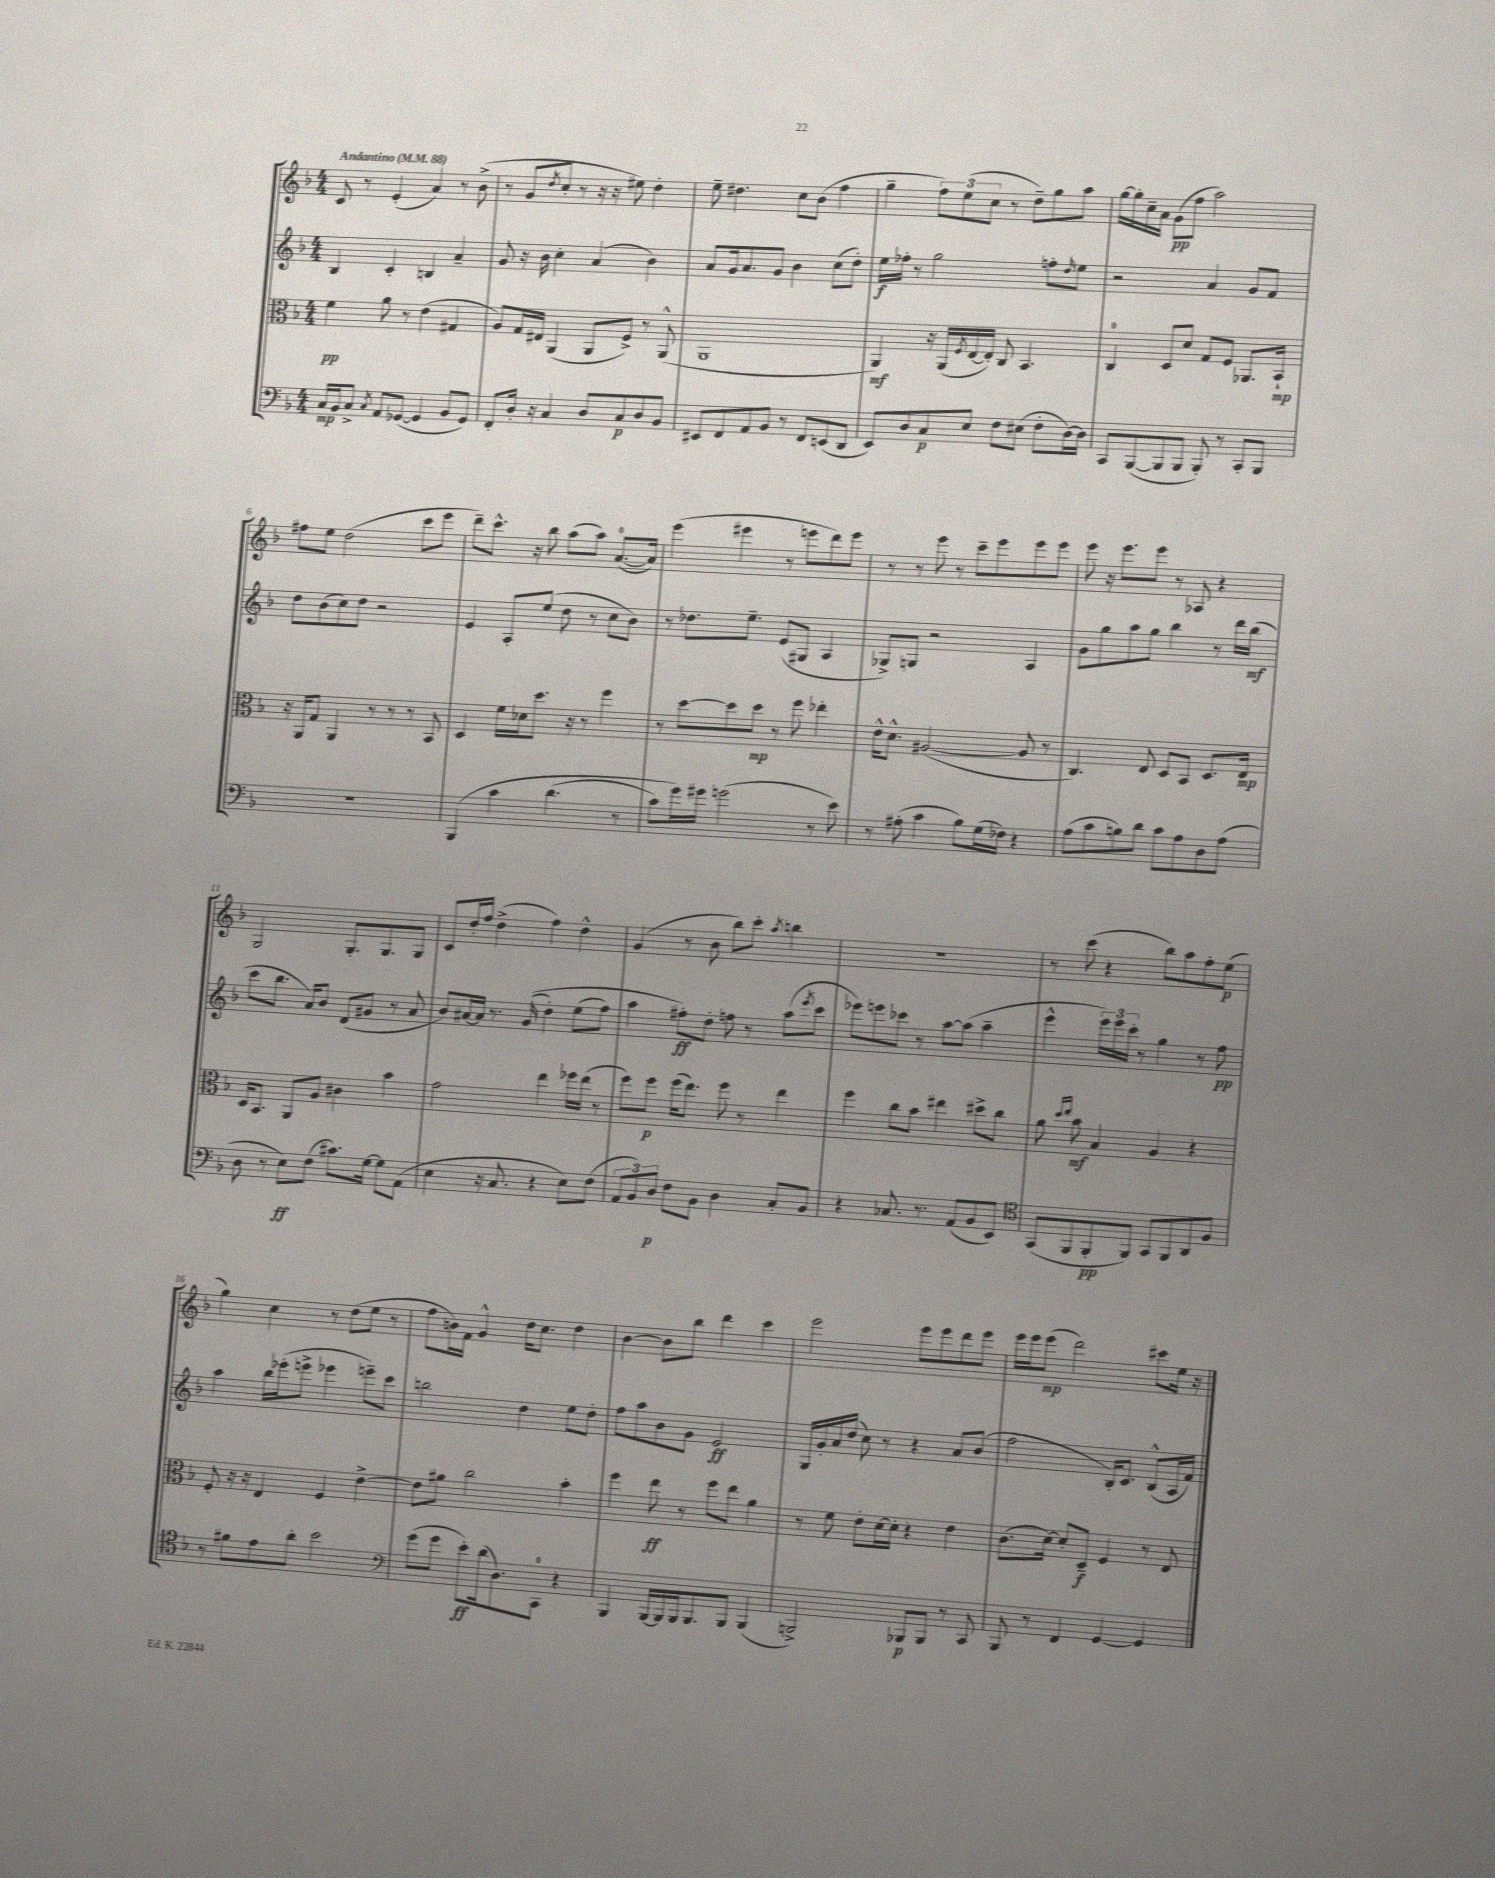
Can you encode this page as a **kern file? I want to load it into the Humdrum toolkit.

**kern	**kern	**kern	**kern
*staff4	*staff3	*staff2	*staff1
*clefF4	*clefC3	*clefG2	*clefG2
*k[b-]	*k[b-]	*k[b-]	*k[b-]
*M4/4	*M4/4	*M4/4	*M4/4
*MM88	*MM88	*MM88	*MM88
16C/LL	4f\	4B-/	8c/
16BB-/J	.	.	.
8C^/J	.	.	8r
8qC/	.	.	.
8AA/L	8a\	4c'/	(4e'/
([8GG-/J	8r	.	.
4GG-/]	(4e\	4B/	4a/)
8BB-/L	4G#/	4a~/	8r
8GG-/J)	.	.	(8b-^\
=	=	=	=
8FF'/L	8A/L)	8g/	8r
16D'/Jk	16G/L	16r	8g/L
16r	16E#/JJ	16b-\	.
.	.	.	8qdd/
4C/	(4AA/	4cc'\	8cc'/J
.	.	.	8r
8D/L	8AA/L	(4a/	16r
.	.	.	16r
8C/	8F^/J)	.	8ee#\)
8D/	8r	4b-\)	4dd'\
8BB-/J	(8AA^^/	.	.
=	=	=	=
8EE#/L	1AA	8a/L	8ee~\
8FF/	.	16g/k	4.dd#\
.	.	8.a/	.
8AA/	.	.	.
8BB-/J	.	8g/J	.
8r	.	4b-\	8cc\L
8FF/L	.	.	(8b-\J
(8EE/	.	(8cc\L	4ff\
8DD/J	.	8dd'\J)	.
=	=	=	=
8EE/L)	4AA/)	16ee\LL	4gg~\
.	.	16ff-'\JJ	.
8D/	.	8r	.
8C/	16r	2gg\	12ff\L)
.	(16AA/LL	.	.
.	.	.	(12ee\
.	8qF/	.	.
8E/J	[16E/	.	.
.	.	.	12cc\J
.	16E'/]JJ)	.	.
8F\L	8C/	.	8r
(8E#\J	4.BB-/	.	8dd~\L)
8F'\L	.	8ff'\L	8gg\
.	.	16qqdd/	.
[16D\L)	.	8ee\J	8aa\J
16D\]JJ	.	.	.
=	=	=	=
8CC/L	4C/	2r	[16gg\LL
.	.	.	16gg'\]
([8BBB-/	.	.	16cc~\
.	.	.	16a\JJ
8BBB-/]	8D/L	.	(8g\L
8BBB-/J	8d/J	.	8ff\J
8BBB-'/)	8G/L	4a/	2aa\)
8r	8F/J	.	.
8CC'/L	8.AA-/L	8g/L	.
8BBB-/J	.	8f/J	.
.	16BB-`/Jk	.	.
=	=	=	=
1r	16r	8dd\L	8ff#\L
.	16AA/LK	.	.
.	8G/J	(8b-\	8ee\J
.	4AA/	8cc\)	(2dd\
.	.	8dd\J	.
.	8r	2r	.
.	8r	.	.
.	8r	.	8ccc\L
.	8BB-/	.	8eee\J
=	=	=	=
&(4BBB-/	4D/	4e/	8ddd~\L)
.	.	.	8.ccc^^\J
4c\	16f\LL	8A'/L	.
.	16d-\J	.	16r
.	8.dd\J	(8ee/J	8bb-\
(4.d\	.	8dd\	(8aa\L
.	16r	.	.
.	8r	8r	8aa\J)
.	4ff\	8cc\L	([8.a/L
8r	.	8b-\J)	.
.	.	.	16a/]Jk)
=	=	=	=
8c\L)	8r	8r	(4eee\
16g\L&)	[8dd\L	8.dd-\L	.
16g#\JJ	.	.	.
(2g\	8dd\]	.	4eee#\
.	.	8.ee~\J	.
.	8dd\J	.	.
.	8r	(8e/L	8r
.	8ff\	8G#/J	8eee\L
8r	4ee-'\	4A/	8ddd\)
8e\)	.	.	8eee\J
=	=	=	=
8r	16e^^\LK	8G-^/L)	8r
.	8.d^^\J	.	.
(8A#'\	.	8G/J	8r
4c\	([2A#/	2r	8eee\
.	.	.	8r
8B-\L)	.	.	8ccc~\L
(16G\L	.	.	8eee\
16F-\JJ)	.	.	.
4r	8A#/]	4A/	8eee\
.	8r	.	8eee\J
=	=	=	=
(8A\L	4.C/)	8g\L	8eee\
8c\	.	8gg\	16r
.	.	.	8.eee\L
8B\)	.	8aa\	.
8d\J	8E/	8gg\J	8eee\J
8c\L	8D/L	4bb-\	8r
8A\	8BB-/J	.	8A-/
8D\	8.D/L	8r	4r
(8A\J	.	16ddd\LL	.
.	16E/Jk	(16bb-\JJ	.
=	=	=	=
8D\	16D/LK	8ccc\L	2G/
.	8.BB-/J	.	.
8r	.	8.bb-\J	.
8E\L)	8AA/L	.	.
.	.	16a/LK)	.
(8F\J	8A/J	8b-/J	.
8.c#\L)	4c#\	(8d/L	8.G'/L
.	.	8g#/J	.
[16G\Jk	.	.	8.G/
8G\]L	4b-\	8r	.
(8AA\J	.	8a/	8G/J
=	=	=	=
4E\	2g\	8b-/L)	8c/L
.	.	[16a#/L	16dd'/L
.	.	16a#/]JJ	16ff/JJ
16r	.	8.r	(4dd^\
8.C/	.	.	.
.	.	&((16g/	.
4r	4ee\	4dd'\)	4ff\)
8E\L)	16ff-\LL	(8ee\L	4dd^^\
.	(16ee\JJ	.	.
(8F\J	8r	8ff\J)	.
=	=	=	=
12AA/L	8ff\L)	4aa\	(4g/
12BB-/)	.	.	.
.	8ff\J	.	.
12D/J	.	.	.
8F\L	(16ff\LK	8ff#'\L&)	8r
.	8.ee\J)	.	.
8BB-\J	.	8dd'\J	8b-\
4D\	8ff\	8ff\	8bb-\L)
.	8r	8r	8ccc'\J
.	.	.	8qaa/
8C'/L	4ee\	(8aa\L	4bb\
.	.	8qeee/	.
8BB-/J	.	8ccc\J	.
=	=	=	=
4r	4ff\	8eee-\L)	1r
.	.	8eee\	.
8.C-/	8cc\L	8ccc-\J	.
.	8b-\J	8r	.
8.r	.	.	.
.	4ee#\	[8aa\L	.
(8AA/L	.	(8aa\]J	.
8BB-/	8dd#^\L	4aa~\	.
8EE/J)	8cc\J	.	.
=	=	=	=
*clefC4	*	*	*
(8GG/L	8a\	4eee^^\	8r
.	16qqdd/LL	.	.
.	16qqee/JJ	.	.
8FF/	8b-\	.	(8ccc\
8FF'/	4B-/	24eee\LL)	4r
.	.	24eee\	.
.	.	24ccc'\JJ	.
8FF/J)	.	8r	.
8GG/L	4A/	4gg\	8bb-\L)
8FF/	.	.	8aa\
8AA/	4r	8r	8ff'\
8F/J	.	8ff\	(8ee\J
=	=	=	=
8r	8F'/	4aa\	4gg\)
8f#\L	16r	.	.
.	16r	.	.
8e\	4E/	16bb-\LL	4cc\
.	.	(16eee-'\J	.
8a'\J	.	8eee^\J	.
2b-\	4F/	4eee-\	8r
.	.	.	(8dd\L
.	[4e^\	8eee~\L)	8ee\J
.	.	8ccc\J	8r
=	=	=	=
*clefF4	*	*	*
(8g\L	8e\]L	2bb\	8ff\L
8g\J	8a#\J	.	16b\L)
.	.	.	16f\JJ
8e'\L)	2cc\	.	4g^^/
(16d\k	.	.	.
8.D\)	.	.	.
.	.	4dd\	16dd\LK
.	.	.	8.cc\J
8CC\J	.	.	.
4r	4b-'\	8ee\L	4dd\
.	.	8dd'\J	.
=	=	=	=
4BBB-/	4ff\	8ff\L	[4b-\
.	.	8aa\	.
[16BBB-/LL	8ee\	8b-\	8b-\]L
16BBB-/]	.	.	.
16BBB-/J	8r	8g\J	8bb-\J
8.BBB-/	.	.	.
.	8ff\L	2e/	4ddd\
8BBB-/J	8ee\J	.	.
(4BBB-/	4a\	.	4ccc\
=	=	=	=
2BBB^/)	8r	16G/LL	2eee\
.	.	16g'/	.
.	8f\	16a/	.
.	.	(16dd/JJ	.
.	8e'\L	8cc\)	.
.	[16d\L	8r	.
.	16d'\]JJ	.	.
8BBB-/L	4r	4r	8eee\L
8BBB-/J	.	.	8eee\
8r	4e\	8a/L	8ddd\
8CC/	.	(8b-/J	8eee\J
=	=	=	=
8BBB-/	(8.c\L	2ff\	16eee\LL
.	.	.	16eee\J
8r	.	.	(8eee\J
.	[16d\Jk)	.	.
4FF/	8d'/]L	.	2ddd\)
.	8D~/J	.	.
[4GG/	4F/	16B-'/LK)	.
.	.	8.c/J	.
4GG/]	8r	(8B-^^/L	8ccc#\L
.	8E/	16A/L	16ee\Jk
.	.	16f/JJ)	16r
==	==	==	==
*-	*-	*-	*-
